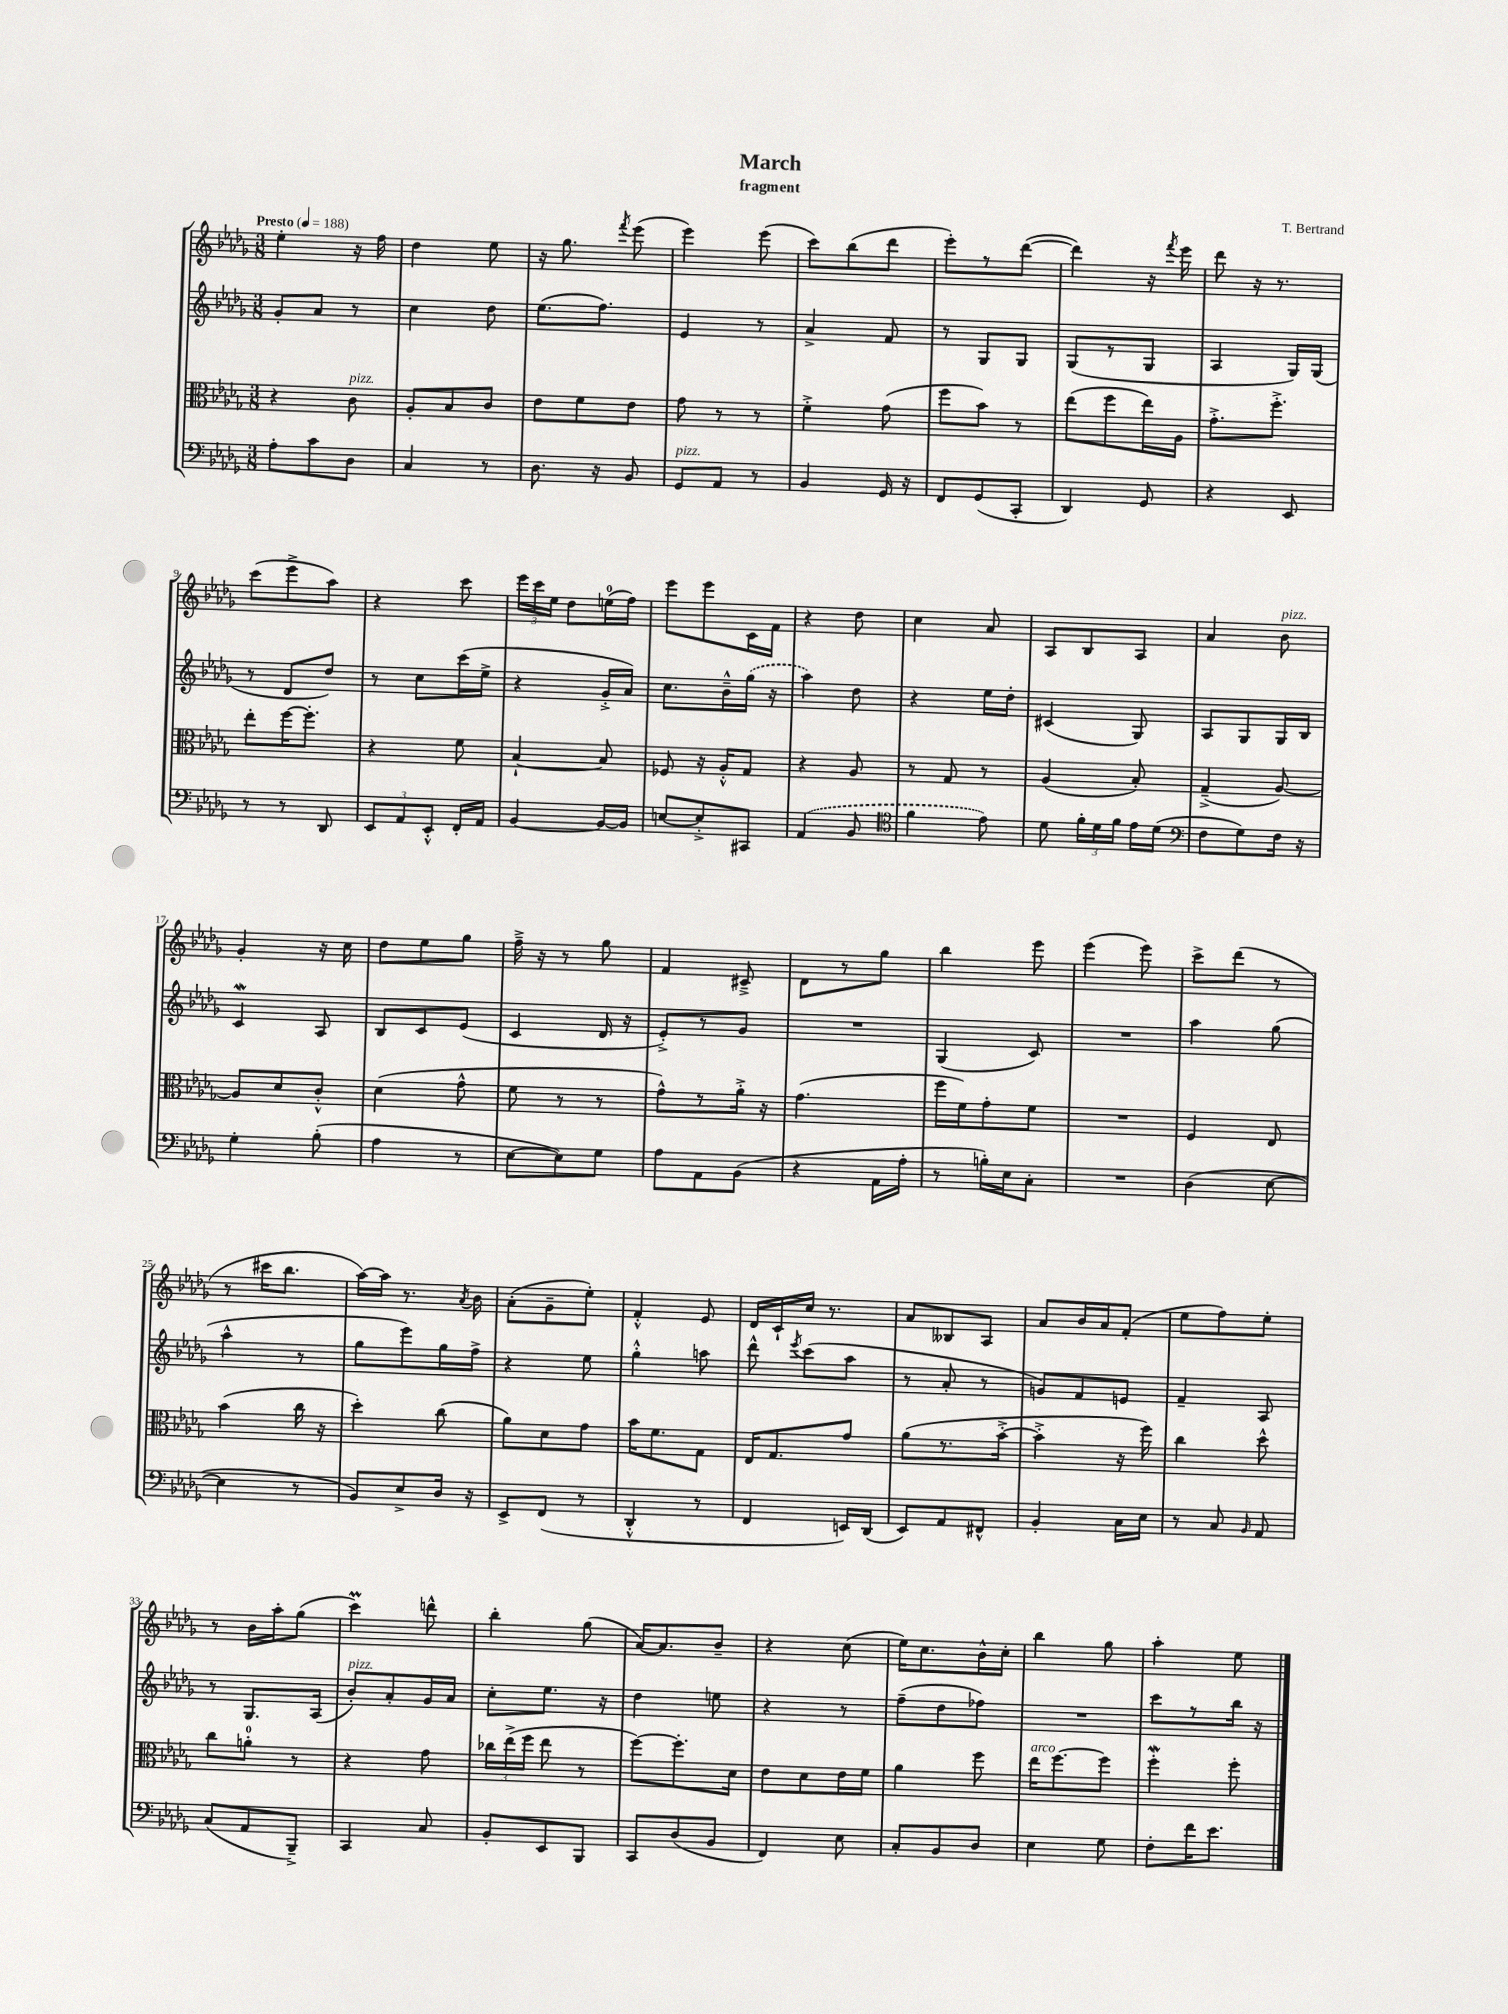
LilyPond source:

\header { title = "March" composer = "T. Bertrand" subtitle = "fragment" }
<<
\new StaffGroup <<
\new Staff = "s0" {
    \clef treble \key des \major \numericTimeSignature \time 3/8 \tempo "Presto" 4 = 188
    \autoBeamOff ees''4-. r16 f''16 |
    des''4 ees''8 |
    r16 ges''8. \acciaccatura { f'''8 } ees'''8( |
    ees'''4) ees'''8( |
    c'''8[) bes''8( des'''8] |
    ees'''8[-.) r8 des'''8]~( |
    des'''4) r16 \acciaccatura { f'''8 } ees'''16 |
    des'''8 r16 r8. |
    c'''8[( ees'''8-> aes''8]) |
    r4 c'''8 |
    \tuplet 3/2 { ees'''16[ c'''16 ees''16] } des''8[ e''16-0( f''16]) |
    ees'''8[ ees'''8 c'16 f'16] |
    r4 des''8 |
    c''4 aes'8 |
    aes8[ bes8 aes8] |
    aes'4 bes'8^\markup { \italic "pizz." } |
    ges'4-. r16 c''16 |
    des''8[ ees''8 ges''8] |
    f''16---> r16 r8 ges''8 |
    f'4 cis'8---> |
    des'8[ r8 ges''8] |
    bes''4 ees'''8 |
    ees'''4( ees'''8) |
    c'''8[-> des'''8]( r8 |
    r8 cis'''16[ bes''8.] |
    aes''16[~) aes''16] r8. \acciaccatura { aes'8 } bes'16 |
    aes'8[-.( ges'8-- ees''8]-.) |
    f'4-.-^ ees'8 |
    des'16[ c'16-! c''16] r8. |
    aes'8[ beses8 aes8] |
    aes'8[ bes'16 aes'16 f'8]-.( |
    ees''8[ f''8) ees''8]-. |
    r8 bes'16[ aes''16-. ges''8]( |
    c'''4\prall) d'''8-^ |
    bes''4-. ges''8( |
    aes'16[~) aes'8. bes'8]-- |
    r4 c''8( |
    ees''16[) c''8. bes'16-^ c''16]-. |
    bes''4 ges''8 |
    aes''4-. ees''8 \bar "|." |
}
\new Staff = "s1" {
    \clef treble \key des \major \numericTimeSignature \time 3/8
    \autoBeamOff ges'8[-. aes'8] r8 |
    c''4 des''8 |
    ees''8.[( f''8.]) |
    ees'4 r8 |
    aes'4-> f'8 |
    r8 ges8[ ges8] |
    ges8[( r8 ges8] |
    aes4 ges16[) ges16]( |
    r8 des'8[ des''8]) |
    r8 c''8[ c'''16( ees''16]-> |
    r4 ges'16[-.-> aes'16]) |
    c''8.[ bes'16---^ \once \slurDashed ges''16]( r16 |
    aes''4) des''8 |
    r4 ees''16[ des''16]-. |
    cis'4( ges8) |
    aes8[ ges8 ges16 bes16] |
    c'4\mordent aes8 |
    bes8[ c'8 ees'8]( |
    c'4 des'16 r16 |
    ees'8[-.->) r8 ges'8] |
    R4. |
    ges4( c'8) |
    R4. |
    aes''4 ges''8( |
    aes''4-^ r8 |
    ges''8[ ees'''8) ges''16 f''16]-> |
    r4 ees''8 |
    ges''4-.-^ a''8 |
    des'''8-^ \acciaccatura { ees'''8 } c'''8[( aes''8] |
    r8 aes'8-. r8 |
    g'8[) f'8 e'8] |
    f'4-- aes8 |
    r8 ges8.[ aes16]( |
    bes'8[-.^\markup { \italic "pizz." }) aes'8-. ges'16 aes'16] |
    c''8[-. ees''8.] r16 |
    des''4 e''8 |
    r4 r8 |
    f''8[--( des''8 fes''8]) |
    R4. |
    c'''8[ r8 bes''16] r16 \bar "|." |
}
\new Staff = "s2" {
    \clef alto \key des \major \numericTimeSignature \time 3/8
    \autoBeamOff r4 c'8^\markup { \italic "pizz." } |
    aes8[-. bes8 c'8] |
    ees'8[ f'8 ees'8] |
    ges'8 r8 r8 |
    f'4-.-> ges'8( |
    f''8[ bes'8]) r8 |
    ees''8[( f''8 ees''16) aes16] |
    ges'8.[-.-> f''8.]-.-> |
    ees''8[-. f''16~ f''8.]-. |
    r4 f'8 |
    bes4~-! bes8 |
    fes8 r16 aes16[-.-^ ges8] |
    r4 aes8 |
    r8 ges8 r8 |
    aes4( bes8-.) |
    ges4--->( aes8~) |
    aes8[ des'8 c'8]-.-^ |
    des'4( ges'8-^ |
    f'8 r8 r8 |
    ges'8[-^) r8 aes'16]-.-> r16 |
    ges'4.( |
    f''16[ f'16) ges'8-. f'8] |
    R4. |
    f4 ees8 |
    bes'4( c''16 r16 |
    des''4-.) c''8( |
    aes'8[) des'8 ges'8] |
    bes'16[ f'8. ges8] |
    ees16[ ges8. ges'8] |
    aes'8[( r8. bes'16]~-.-> |
    bes'4-.-> r16 f''16) |
    c''4 des''8-^ |
    c''8[ a'8]-0-. r8 |
    r4 ges'8 |
    \tuplet 3/2 { ces''16[ ees''16->( f''16] } ees''8 r8 |
    f''8[~) f''8.-. des'16] |
    ees'8[ des'8 ees'16 f'16] |
    aes'4 f''8 |
    ees''16[^\markup { \italic "arco" } f''8.~ f''8] |
    f''4-.\mordent f''8-. \bar "|." |
}
\new Staff = "s3" {
    \clef bass \key des \major \numericTimeSignature \time 3/8
    \autoBeamOff aes8[-. c'8 des8] |
    c4 r8 |
    des8. r16 bes,8 |
    ges,8[^\markup { \italic "pizz." } aes,8] r8 |
    bes,4 ges,16 r16 |
    f,8[ ges,8( c,8]-. |
    des,4) ges,8 |
    r4 ees,8 |
    r8 r8 des,8 |
    \tuplet 3/2 { ees,8[ aes,8 ees,8]-.-^ } f,16[-. aes,16] |
    bes,4~ bes,16[~ bes,16] |
    e8[~ e8-.-> cis,8] |
    \once \slurDashed aes,4( bes,8 |
    \clef tenor f'4 ees'8) |
    des'8 \tuplet 3/2 { f'16[-. des'16 f'16] } ees'16[ des'16]( |
    \clef bass f8[ ges8) f16] r16 |
    ges4-. bes8-.( |
    aes4 r8 |
    ees8[~ ees8) ges8] |
    aes8[ aes,8 bes,8]( |
    r4 aes,16[ aes16]-. |
    r8 b16[-.) ees16 c8]-. |
    R4. |
    des4( ees8~ |
    ees4 r8 |
    bes,8[) ees8-> des16] r16 |
    ees,8[-> f,8]( r8 |
    des,4-.-^ r8 |
    f,4 e,16[) des,16]( |
    ees,8[) aes,8 fis,8]-^ |
    bes,4-. c16[ ees16] |
    r8 c8 \grace { bes,16 } aes,8 |
    c8[( aes,8 bes,,8]--->) |
    c,4 c8 |
    bes,8[-. ees,8 bes,,8] |
    c,8[ des8( bes,8] |
    f,4) ees8 |
    c8[-. bes,8 des8] |
    ees4 ges8 |
    f8[-. f'16 ees'8.] \bar "|." |
}
>>
>>
